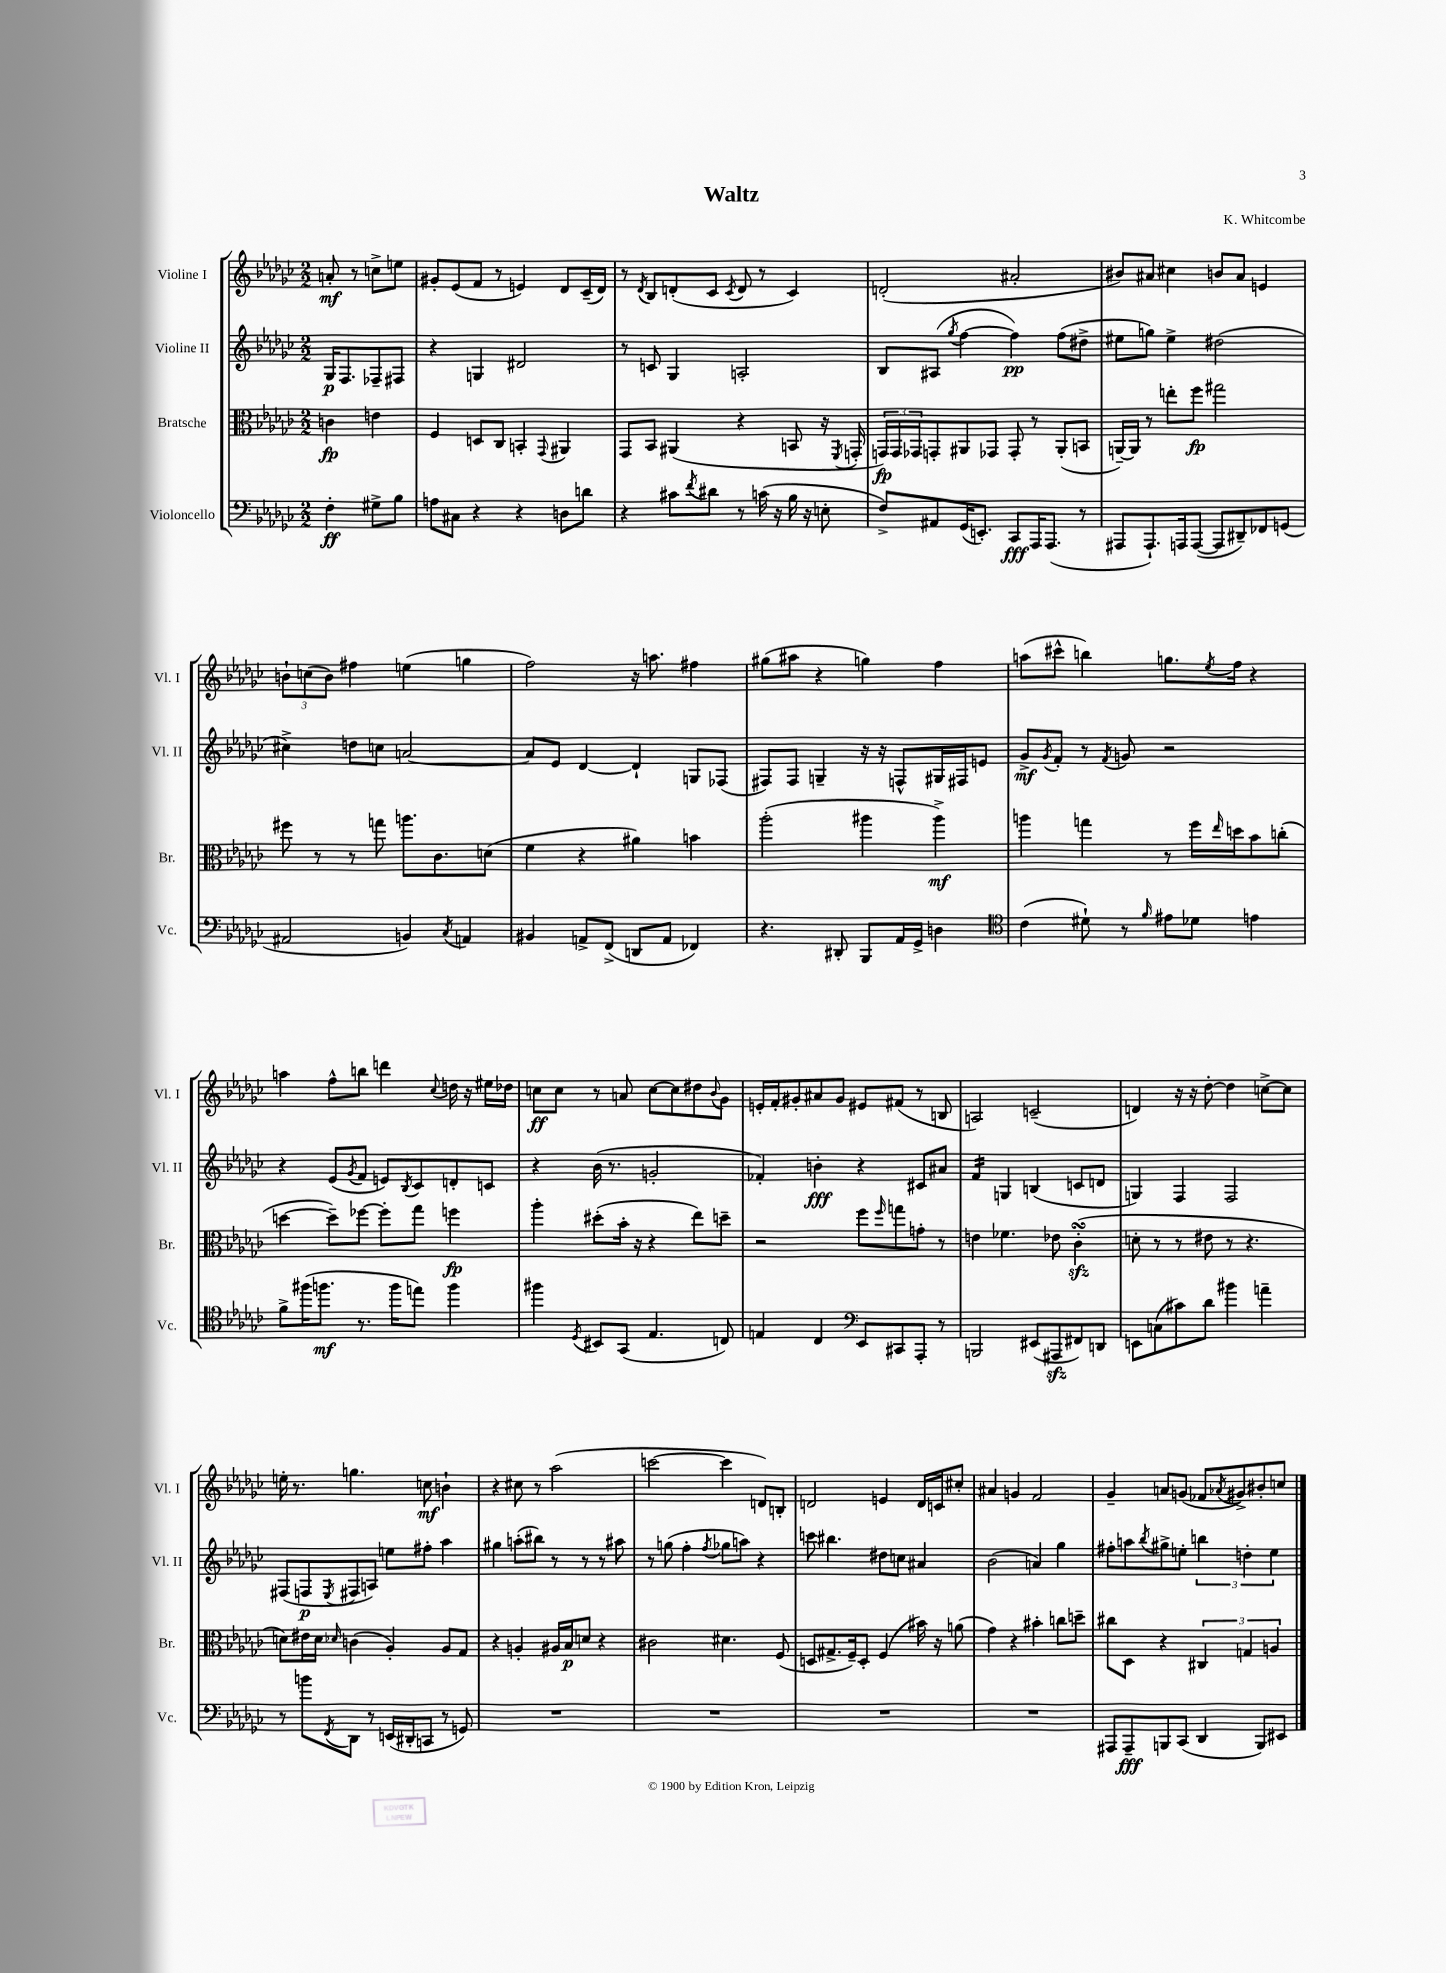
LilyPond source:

\header { title = "Waltz" composer = "K. Whitcombe" }
<<
\new StaffGroup <<
\new Staff = "s0" \with { instrumentName = "Violine I" shortInstrumentName = "Vl. I" } {
    \clef treble \key ges \major \numericTimeSignature \time 2/2 \partial 2
    a'8-.\mf r8 c''8-> e''8 |
    gis'8-. ees'8( f'8 r8 e'4) des'8 ces'16--( des'16) |
    r8 \acciaccatura { des'8 } bes8 d'8-.( ces'8 \acciaccatura { ces'8 } d'8 r8 ces'4) |
    d'2-.( ais'2-. |
    bis'8) ais'8 cis''4 b'8 ais'8 e'4 |
    \tuplet 3/2 { b'8-! c''8( b'8) } fis''4 e''4( g''4 |
    f''2) r16 a''8. fis''4 |
    gis''8( ais''8 r4 g''4) f''4 |
    a''8( cis'''8-^ b''4) g''8. \acciaccatura { ees''8 } f''16 r4 |
    a''4 f''8-^ b''8 d'''4 \appoggiatura { ces''8 } d''16 r16 eis''16 des''16 |
    c''8\ff c''8 r8 a'8 c''8~ c''8 dis''8 \appoggiatura { bes'8 } ges'8 |
    e'16-. f'16-. gis'8-. ais'8 gis'8 eis'8 fis'8( r8 b8 |
    a2) c'2--( |
    d'4) r16 r16 des''8~-. des''4 c''8~-> c''8 |
    e''16-. r8. g''4. c''8\mf b'4-! |
    r4 cis''8 r8 aes''2( |
    c'''2~ c'''4 d'8) b8-. |
    d'2 e'4 d'16 c'16 cis''8-. |
    ais'4 g'4 f'2 |
    ges'4-- a'8 g'8( fes'8 \acciaccatura { aes'8 } gis'8->) bis'8-. c''8 \bar "|." |
}
\new Staff = "s1" \with { instrumentName = "Violine II" shortInstrumentName = "Vl. II" } {
    \clef treble \key ges \major \numericTimeSignature \time 2/2 \partial 2
    ges16\p f8. fes8-- fis8 |
    r4 g4 dis'2 |
    r8 c'8 ges4 a2-. |
    bes8 ais8( \acciaccatura { ges''8 } f''4~ f''4\pp) f''8( dis''8-> |
    eis''8 g''8) eis''4-> dis''2( |
    cis''4->) d''8 c''8 a'2~ |
    a'8 ees'8 des'4~ des'4-! g8 fes8( |
    fis8) fis8 g4-- r16 r16 f8-^ gis16 fis16 e'8 |
    ges'8->\mf \acciaccatura { ges'8 } f'8-. r8 \acciaccatura { f'8 } g'8 r2 |
    r4 ees'8( \acciaccatura { ges'8 } f'8 e'8) \acciaccatura { bes8 } ces'8 d'8-. c'8 |
    r4 bes'16( r8. g'2-. |
    fes'4-.) b'4-.\fff r4 cis'8 ais'8 |
    f'4:16 g4 b4( c'8 d'8 |
    g4) f4 f2 |
    fis8( f8\p \acciaccatura { ees8 } fis8 a8) e''8 fis''8-. aes''4 |
    gis''4 a''8-.( bis''8) r8 r8 r8 ais''8 |
    r8 g''8( f''4-. \acciaccatura { f''8 } ges''8 a''8) r4 |
    c'''8 bis''4. dis''8 c''8 ais'4 |
    bes'2( a'4) ges''4 |
    fis''8-. a''8 \acciaccatura { bes''8 } gis''8-> e''8-. \tuplet 3/2 { b''4 d''4-. e''4 } \bar "|." |
}
\new Staff = "s2" \with { instrumentName = "Bratsche" shortInstrumentName = "Br." } {
    \clef alto \key ges \major \numericTimeSignature \time 2/2 \partial 2
    c'4\fp e'4 |
    f4 d8 ces8 b,4-. \appoggiatura { ges,8 } ais,4 |
    ges,8 bes,8 ais,4( r4 b,8 r16 \acciaccatura { f,8 } g,16-. |
    \tuplet 3/2 { g,16\fp) g,16 ges,16 } g,8-. ais,8 ges,8 ges,8-. r8 ais,8-.( b,8 |
    a,16~--) a,16 r8 e''8-. f''8\fp gis''2 |
    fis''8 r8 r8 g''8 a''8. ces'8. d'8( |
    f'4 r4 ais'4) b'4 |
    aes''2-.( ais''4 ais''4->\mf) |
    a''4 g''4 r8 f''16 \grace { ees''16 } d''16 bes'8 c''8-.( |
    d''4~ d''8--) fes''8~ fes''8-. ges''8 f''4\fp |
    aes''4-. dis''8-.( bes'16-. r16 r4 ees''8) d''8-- |
    r2 f''8 \grace { f''16 } g''8 g'8-. r8 |
    e'4 fes'4. ees'8 ces'4-.\turn\sfz( |
    d'8-. r8 r8 eis'8 r8 r4. |
    d'8) eis'16 d'16 \grace { des'16 } c'4( aes4-.) aes8 ges8 |
    r4 a4-. ais16 bes16\p d'8 r4 |
    cis'2 dis'4. f8( |
    d8 gis8.-> f16--) d8-. f4( bis'16) r16 a'8( |
    ges'4) r4 bis'4-. c''8 d''8-- |
    cis''8 des8 r4 \tuplet 3/2 { cis4 g4 a4 } \bar "|." |
}
\new Staff = "s3" \with { instrumentName = "Violoncello" shortInstrumentName = "Vc." } {
    \clef bass \key ges \major \numericTimeSignature \time 2/2 \partial 2
    f4-.\ff gis8-> bes8 |
    a8 cis8 r4 r4 d8 d'8 |
    r4 cis'8 \acciaccatura { f'8 } dis'8 r8 c'16( r16 bes16 r16 e8-. |
    f8->) ais,8 ges,16( e,8.-.) ces,8\fff aes,,16 aes,,8.( r8 |
    ais,,8 ais,,8.-!) a,,16 a,,8~( a,,8 dis,8--) fes,8 g,8( |
    ais,2 b,4) \acciaccatura { ces8 } a,4 |
    bis,4 a,8-> f,8->( d,8 a,8 fes,4) |
    r4. dis,8-. bes,,8 aes,16 ges,16-> d4 |
    \clef tenor ces'4( dis'8-!) r8 \grace { f'16 } eis'8 des'8 e'4 |
    f'8-> fis''16( f''8.\mf r8. f''16 e''8) f''4 |
    fis''4 \acciaccatura { des8 } bis,8 ges,8( ees4. c8) |
    e4 ces4 \clef bass ees,8 cis,8 aes,,8-. r8 |
    b,,2 eis,8( ais,,8\sfz fis,8) d,8 |
    e,8 c8( cis'8) des'8 bis'4 a'4-- |
    r8 b'8 \acciaccatura { f,8 } des,8 r8 e,16( dis,16-. c,8 r8 g,8) |
    R1 |
    R1 |
    R1 |
    R1 |
    ais,,8 ais,,8--\fff b,,8 ces,8( des,4 b,,8) eis,8 \bar "|." |
}
>>
>>
\layout { \context { \Score \remove "Bar_number_engraver" } }
